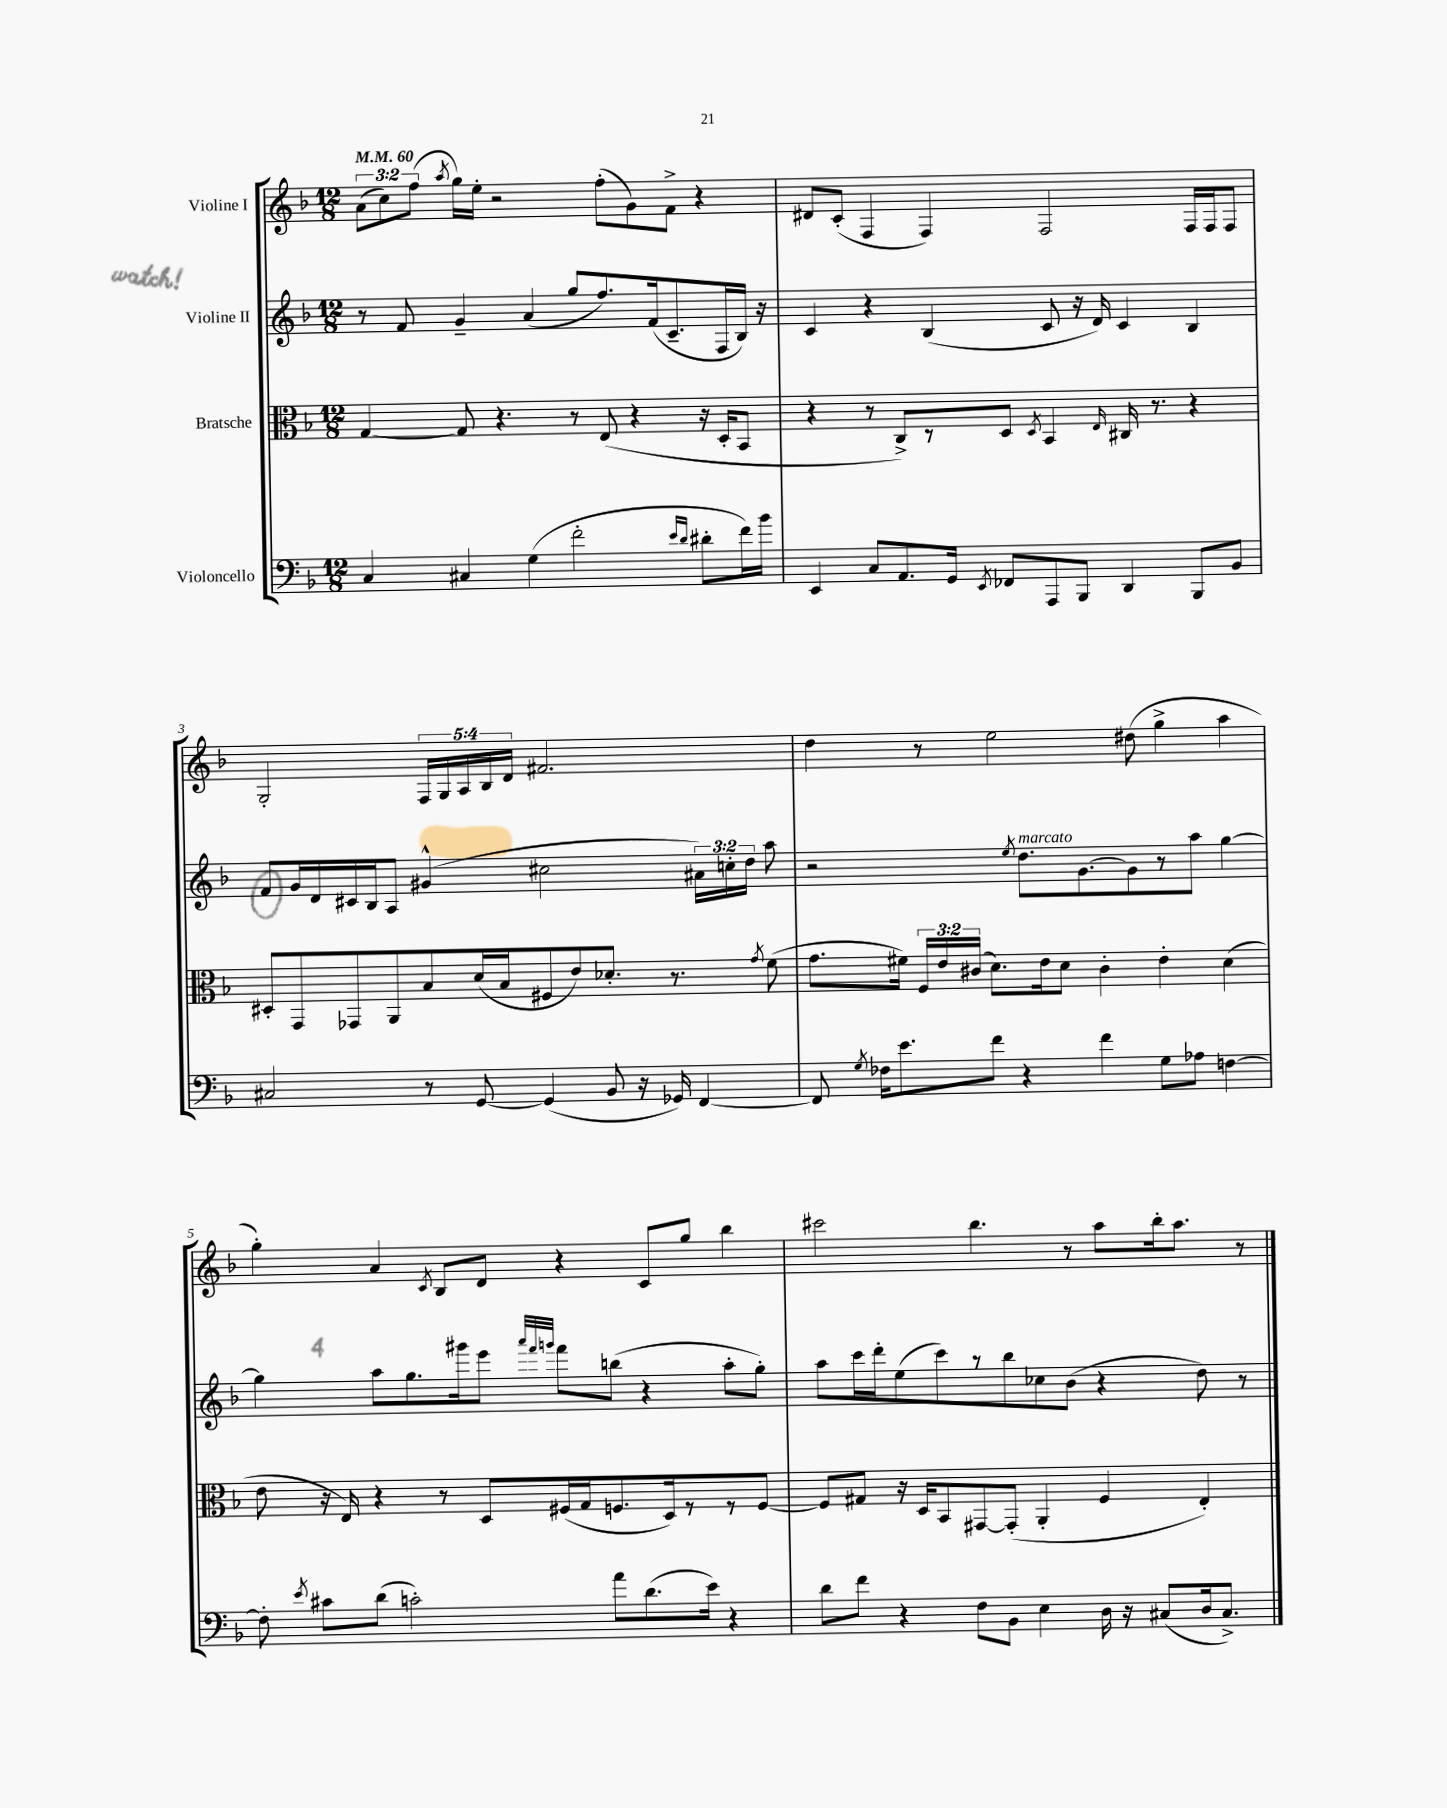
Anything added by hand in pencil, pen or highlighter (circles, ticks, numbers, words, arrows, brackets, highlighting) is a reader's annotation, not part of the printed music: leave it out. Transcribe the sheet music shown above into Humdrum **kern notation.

**kern	**kern	**kern	**kern
*part4	*part3	*part2	*part1
*staff4	*staff3	*staff2	*staff1
*I"Violoncello	*I"Bratsche	*I"Violine II	*I"Violine I
*clefF4	*clefC3	*clefG2	*clefG2
*k[b-]	*k[b-]	*k[b-]	*k[b-]
*M12/8	*M12/8	*M12/8	*M12/8
*MM60	*MM60	*MM60	*MM60
=1	=1	=1	=1
4C/	[4G/	8r	(12a\L
.	.	.	12cc\)
.	.	8f/	.
.	.	.	(12ff\J
.	.	.	8qaa/
4C#X/	8G/]	4g~/	16gg\LL)
.	.	.	16ee'\JJ
.	4.r	.	2r
(4G\	.	(4a/	.
2f'\	8r	8gg/L	.
.	(8E/	8.ff/)	(8ff'\L
.	4r	.	8g\)
.	.	(16f/k	.
.	.	8.c~/	8f^\J
16qqe/LL	.	.	.
16qqd/JJ	.	.	.
8d#X'\L	16r	.	4r
.	16D'/KL	16F/L	.
16f\L)	8BB-/J	16B-/JJ)	.
16b-\JJ	.	16r	.
=2	=2	=2	=2
4EE/	4r	4c/	8d#X/L
.	.	.	(8c'/J
8C/L	8r	4r	4F/
8.AA/	8C^/L)	.	.
.	8r	(4B-/	4F/)
16GG/Jk	.	.	.
8qEE/	.	.	.
8FF-X/L	8D/J	.	.
.	8qD/	.	.
8AAA/	4BB-/	8c/	2F/
8BBB-/J	.	16r	.
.	.	16d/)	.
.	16qqE/	.	.
4DD/	16C#X/	4c/	.
.	8.r	.	.
8BBB-/L	4r	4B-/	16F/LL
.	.	.	16F/J
8BB-/J	.	.	8F/J
!!LO:LB:g=z
=3	=3	=3	=3
2C#X/	8D#X'/L	8f/L	2G'/
.	8GG/	16g/L	.
.	.	16d/	.
.	8GG-X/	16c#X/	.
.	.	16B-/J	.
.	8AA/	8A/J	.
8r	8B-/	(4g#X^^/	20F/LL
.	.	.	20G/
.	.	.	20A/
[8GG/	(16d/L	.	.
.	.	.	20B-/
.	16B-/J	.	.
.	.	.	20d/JJ
(4GG/]	8F#X/	2cc#X\	2.f#X/
.	8e/)	.	.
8BB-/	8.d-X'/J	.	.
16r	.	.	.
16GG-X/)	8.r	.	.
[4FF/	.	24a#X\LL)	.
.	.	24ccn'\	.
.	.	24dd\JJ	.
.	8qg/	.	.
.	(8f\	8aa\	.
=4	=4	=4	=4
8FF/]	8.g\L	2r	4dd\
8qG/	.	.	.
16F-X\KL	.	.	.
8.e\	16f#X\Jk)	.	.
.	24F/LL	.	8r
.	24e/	.	.
.	(24c#X/JJ	.	.
8f\J	8.d\L)	.	2ee\
.	.	8qee/	.
!	!	!LO:TX:a:i:t=marcato	!
4r	.	8.dd\L	.
.	16e\k	.	.
.	8d\J	.	.
.	.	[8.g\	.
4f\	4c#'\	.	.
.	.	8g\]	(8dd#X\
8G\L	4e'\	8r	4gg^\
8A-X\J	.	8aa\J	.
[4Fn\	(4d\	[4gg\	4aa\
!!LO:LB:g=z
=5	=5	=5	=5
8F'\]	8e\	4gg\]	4gg'\)
8qe/	.	.	.
8c#X\L	16r	.	.
.	16E/)	.	.
(8d\J	4r	8aa\L	4a/
2cn'\)	.	8.gg\	.
.	.	.	8qc/
.	8r	.	8B-/L
.	.	16ggg#X\k	.
.	8D/L	8eee\J	8d/J
.	.	32qqaaa/LLL	.
.	.	32qqfff/	.
.	.	32qqgggn/JJJ	.
.	(16F#X/L	8fff\L	4r
.	16G/J	.	.
8a\L	8.Fn/	(8bbn\J	.
(8.d\	.	4r	8c/L
.	16D/k)	.	.
.	8r	.	8gg/J
16e\Jk)	.	.	.
4r	8r	8aa'\L	4bb-\
.	[8F/J	8gg'\J)	.
=6	=6	=6	=6
8d\L	8F/L]	8aa\L	2ccc#X\
8f\J	8G#X/J	16ccc\L	.
.	.	16ddd'\J	.
4r	16r	(8ee\	.
.	16D/KL	.	.
.	8BB-/	8ccc\)	.
8F\L	[8GG#X/	8r	4.bb-\
8BB-\J	(8GG#'/J]	8bb-\	.
4E\	4AA'/	8cc-X\	.
.	.	(8b-\J	8r
16D\	4F/	4r	8aa\L
16r	.	.	.
(8C#X/L	.	.	16bb-'\k
.	.	.	8.aa\J
16D/k	4E'/)	8dd\)	.
8.C#^/J)	.	.	.
.	.	8r	8r
==	==	==	==
*-	*-	*-	*-
